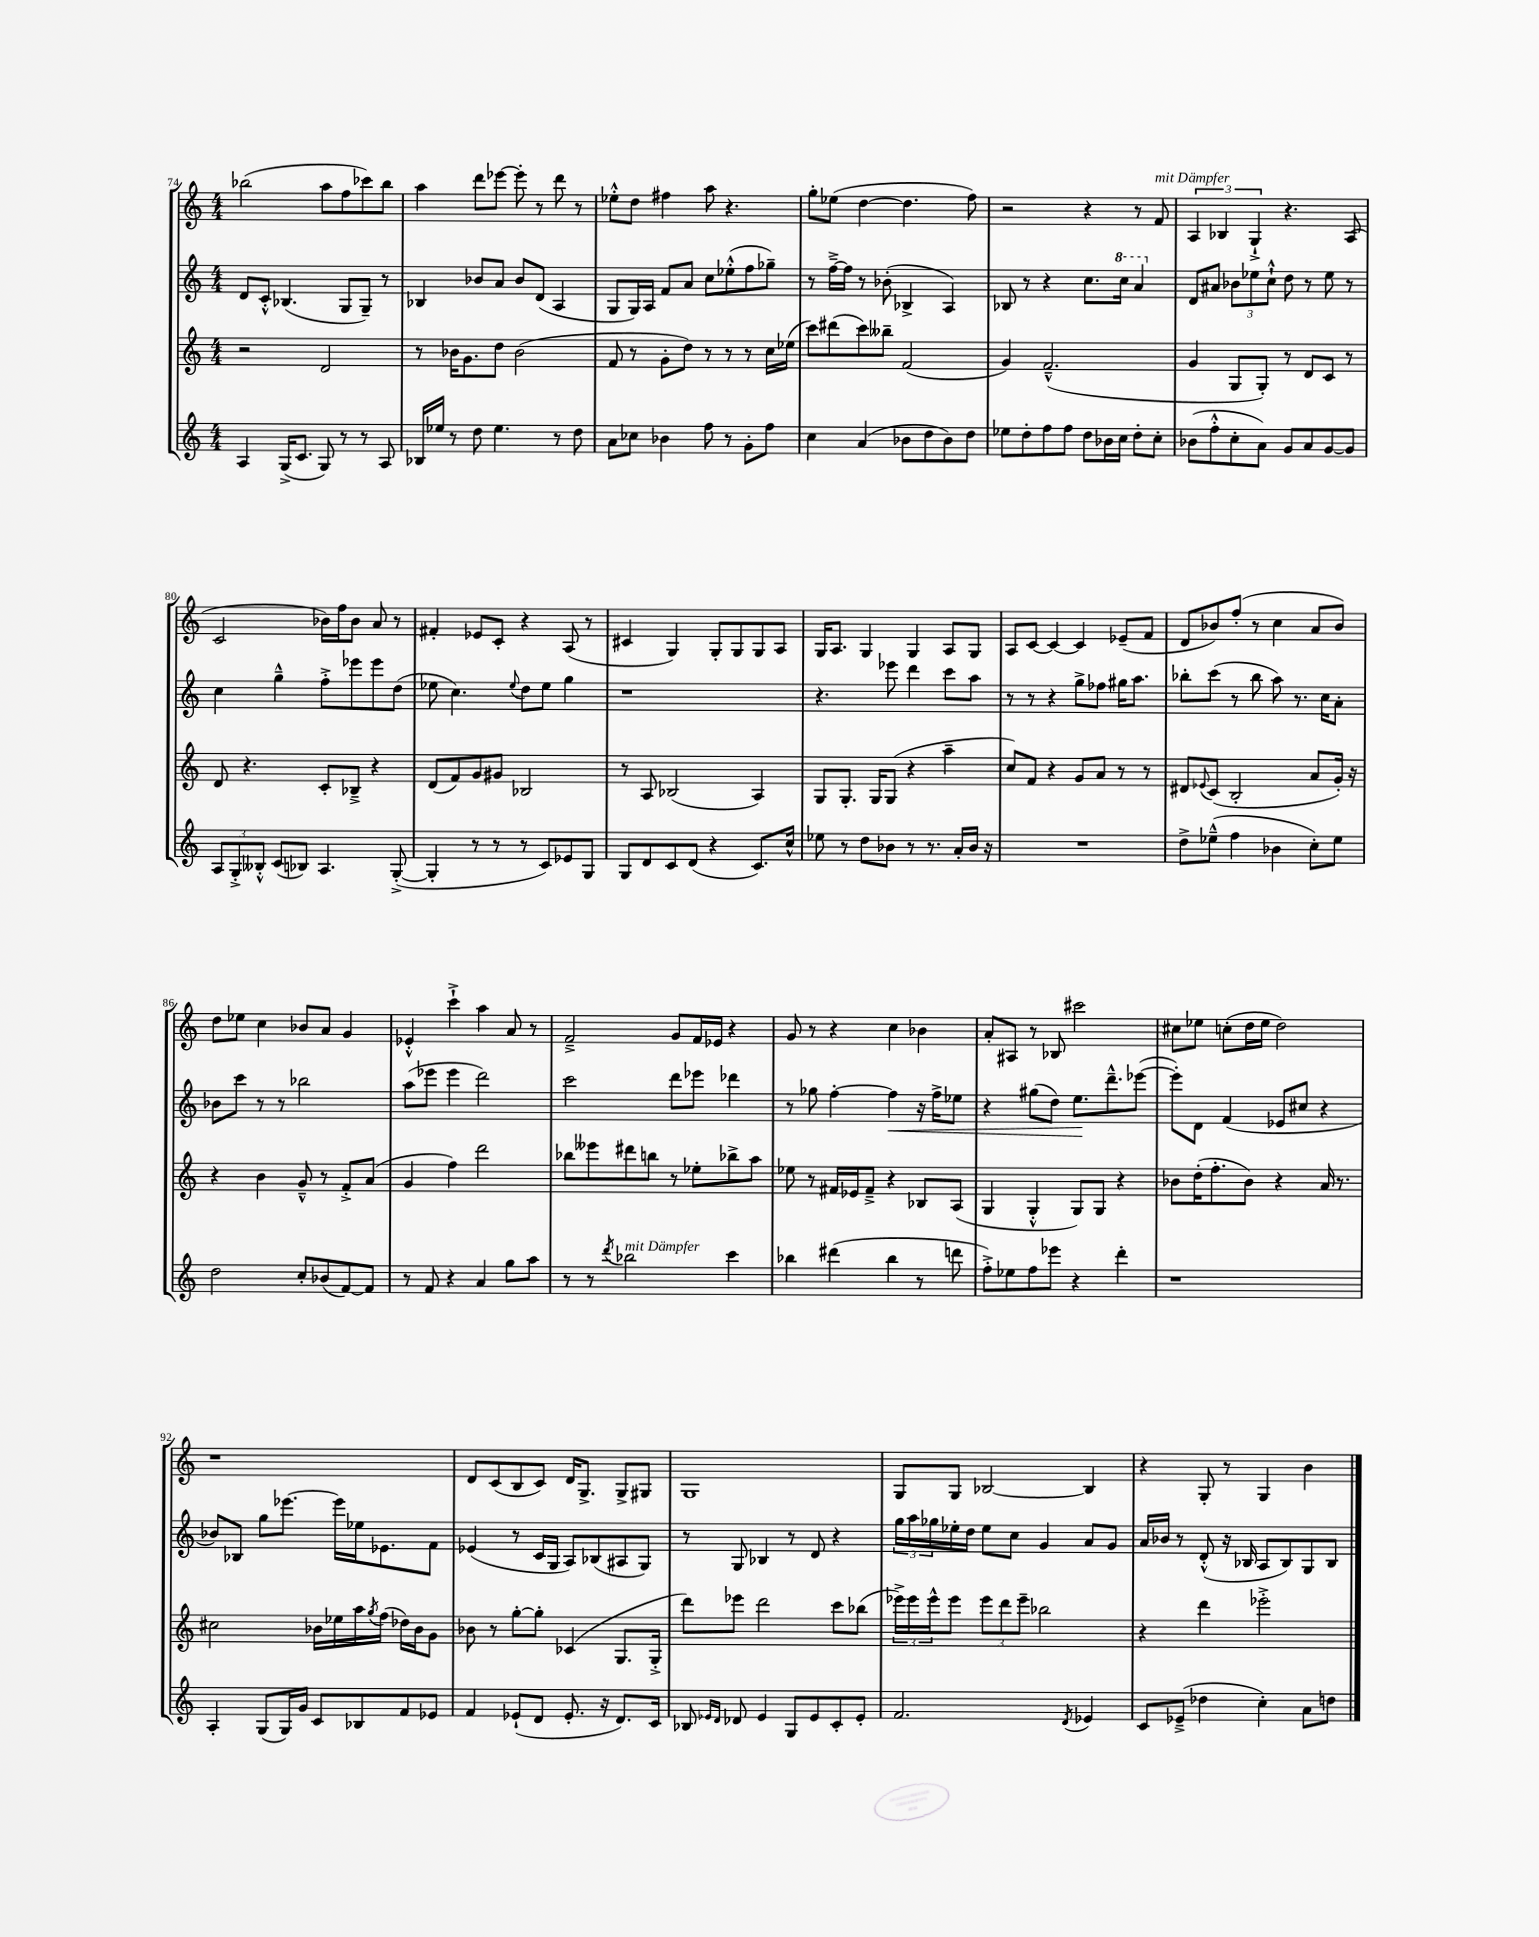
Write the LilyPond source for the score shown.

<<
\new StaffGroup <<
\new Staff = "s0" {
    \clef treble \key c \major \numericTimeSignature \time 4/4
    bes''2( a''8 f''8 ces'''8) bes''8 |
    a''4 d'''8 ees'''8~ ees'''8-. r8 d'''8 r8 |
    ees''8-.-^ d''8 fis''4 a''8 r4. |
    g''8-. ees''8( d''4~ d''4. f''8) |
    r2 r4 r8 f'8^\markup { \italic "mit Dämpfer" } |
    \tuplet 3/2 { a4 bes4 g4-!-> } r4. a8( |
    c'2 bes'16) f''16 bes'8 a'8 r8 |
    fis'4-. ees'8 c'8-. r4 a8( r8 |
    cis'4 g4) g8-. g8 g8 a8 |
    g16 a8. g4 g4 a8 g8 |
    a8 c'8~ c'4~ c'4 ees'8--( f'8 |
    d'8 bes'8) f''8-.( r8 c''4 a'8 bes'8) |
    d''8 ees''8 c''4 bes'8 a'8 g'4 |
    ees'4-.-^ c'''4-!-> a''4 a'8 r8 |
    f'2---> g'8 f'16 ees'16 r4 |
    g'8 r8 r4 c''4 bes'4 |
    a'8-. ais8 r8 bes8 cis'''2 |
    cis''8 ees''8 c''8-.( d''16 ees''16 d''2) |
    r1 |
    d'8 c'8( b8 c'8) d'16 g8.-> g8-> gis8 |
    g1 |
    g8 g8 bes2~ bes4 |
    r4 g8-. r8 g4 b'4 \bar "|." |
}
\new Staff = "s1" {
    \clef treble \key c \major \numericTimeSignature \time 4/4
    d'8 c'8-.-^ bes4.( g8 g8--) r8 |
    bes4 bes'8 a'8 bes'8 d'8( a4 |
    g8 g16) a16 f'8 a'8 c''8 ees''8-.-^( f''8 ges''8--) |
    r8 f''16~---> f''16 r8 bes'8-.( bes4-> a4) |
    bes8 r8 r4 c''8. \ottava #1 c'''16 a''4 \ottava #0 |
    d'8 ais'8 \tuplet 3/2 { bes'8 ees''8 c''8-!-^ } d''8 r8 ees''8 r8 |
    c''4 g''4---^ f''8-.-> ees'''8 ees'''8 d''8( |
    ees''8 c''4.) \appoggiatura { ees''8 } d''8 ees''8 g''4 |
    r1 |
    r4. ees'''8 d'''4 c'''8 a''8 |
    r8 r8 r4 g''8-> fes''8 gis''16 a''8. |
    bes''8-. c'''8( r8 bes''8 a''8) r8. c''16 a'8-. |
    bes'8 c'''8 r8 r8 bes''2 |
    a''8( ees'''8 ees'''4 d'''2) |
    c'''2 d'''8 ees'''8 des'''4 |
    r8 ges''8 f''4~-. f''4\< r16 f''16-> ees''8 |
    r4 gis''8( d''8) e''8.\! d'''8.---^ ees'''8~( |
    ees'''8-.) d'8 f'4( ees'8 cis''8 r4 |
    bes'8) bes8 g''8 ees'''8.~ ees'''16 ees''16 ees'8. f'8 |
    ees'4( r8 c'16 g16 a8) bes8( ais8 g8) |
    r8 g8 bes4 r8 d'8 r4 |
    \tuplet 3/2 { g''16 a''16 ges''16 } ees''16-. d''16 ees''8 c''8 g'4 a'8 g'8 |
    a'16 bes'16 r8 d'8-.-^( r16 bes16 a8 bes8) g8 bes8 \bar "|." |
}
\new Staff = "s2" {
    \clef treble \key c \major \numericTimeSignature \time 4/4
    r2 d'2 |
    r8 bes'16 g'8. d''8 bes'2( |
    f'8 r8 g'8-. d''8) r8 r8 r8 c''16 ees''16( |
    c'''8) dis'''8( c'''8) beses''8-- f'2( |
    g'4) f'2.---^( |
    g'4 g8 g8-.) r8 d'8 c'8 r8 |
    d'8 r4. c'8-. bes8---> r4 |
    d'8( f'8) g'8 gis'8 bes2 |
    r8 a8 bes2( a4) |
    g8 g8.-. g16 g8( r4 a''4-- |
    c''8) f'8 r4 g'8 a'8 r8 r8 |
    dis'8 \appoggiatura { ees'8 } c'8( b2-. a'8 g'16-.) r16 |
    r4 b'4 g'8---^ r8 f'8-.-> a'8( |
    g'4 f''4) d'''2 |
    bes''8 eeses'''8 dis'''8 b''8 r8 ees''8-. bes''8-> a''8 |
    ees''8 r8 fis'16 ees'16 fis'8---> r4 bes8 a8( |
    g4 g4-.-^ g8) g8 r4 |
    bes'8 d''16-.( f''8.-. bes'8) r4 a'16 r8. |
    cis''2 bes'16 ees''16 a''16 \acciaccatura { g''8 } f''16( des''16) bes'16 g'8 |
    bes'8 r8 g''8~-. g''8-. ces'4( g8. g16-.-> |
    d'''8) ees'''8 d'''2 c'''8 bes''8( |
    \tuplet 3/2 { ees'''16->) ees'''16 ees'''16-^ } ees'''8 \tuplet 3/2 { ees'''8 d'''8 ees'''8-- } bes''2 |
    r4 d'''4 ees'''2-.-> \bar "|." |
}
\new Staff = "s3" {
    \clef treble \key c \major \numericTimeSignature \time 4/4
    a4 g16->( c'8. g8) r8 r8 a8 |
    bes16 ees''16 r8 d''8 ees''4. r8 d''8 |
    a'8 ces''8 bes'4 f''8 r8 g'8-. f''8 |
    c''4 a'4( bes'8 d''8 bes'8) d''8 |
    ees''8 d''8-. f''8 f''8 d''8 bes'16 c''16 d''8-. c''8-. |
    bes'8( f''8-.-^ c''8-. a'8) g'8 a'8 g'8~ g'8 |
    \tuplet 3/2 { a8 g8-.-> beses8-.-^ } c'8( bes8) a4. g8~-.->( |
    g4-. r8 r8 r8 c'8) ees'8 g8 |
    g8 d'8 c'8 d'8( r4 c'8.) c''16-^ |
    ees''8 r8 d''8 bes'8 r8 r8. a'16-. bes'16 r16 |
    R1 |
    d''8-> ees''8---^( f''4 bes'4 c''8-.) ees''8 |
    d''2 c''8-. bes'8( f'8~) f'8 |
    r8 f'8 r4 a'4 g''8 a''8 |
    r8 r8 \acciaccatura { d'''8 } bes''2^\markup { \italic "mit Dämpfer" } c'''4 |
    bes''4 dis'''4( bes''4 r8 d'''8 |
    f''8-.->) ees''8 f''8 ees'''8 r4 d'''4-. |
    r1 |
    a4-. g8( g16) g'16 c'8 bes8 f'8 ees'8 |
    f'4 ees'8-!( d'8 ees'8.-. r16 d'8.) c'16 |
    bes8 \grace { ees'16 d'16 } des'8 ees'4 g8 ees'8 c'8-. ees'8-. |
    f'2. \acciaccatura { d'8 } ees'4 |
    c'8 ees'8--->( des''4 c''4-.) a'8 d''8 \bar "|." |
}
>>
>>
\layout { \context { \Score currentBarNumber = #74 } }
